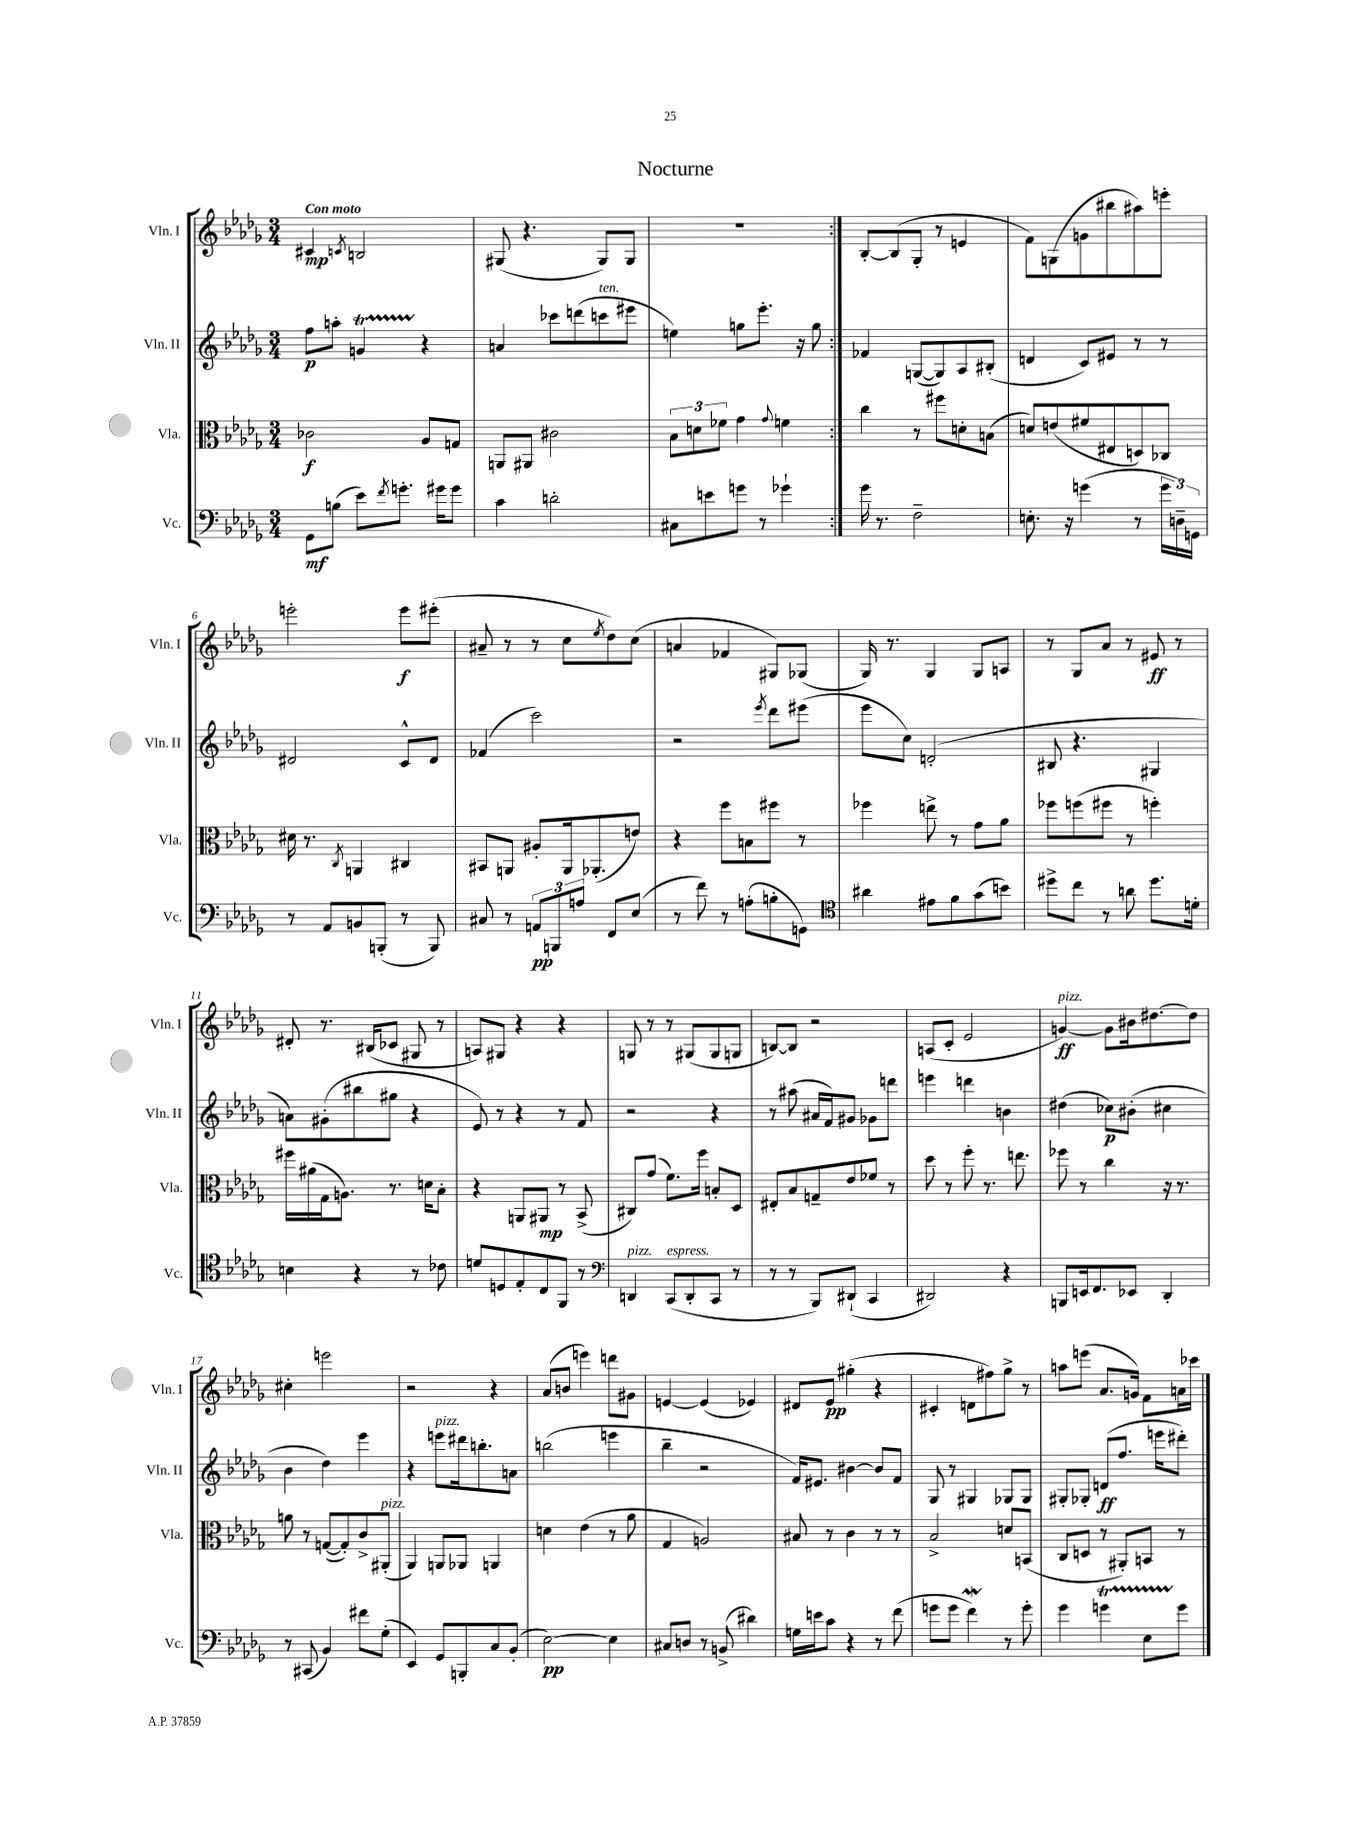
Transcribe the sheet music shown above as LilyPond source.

\header { title = "Nocturne" }
<<
\new StaffGroup <<
\new Staff = "s0" \with { instrumentName = "Vln. I" shortInstrumentName = "Vln. I" } {
    \clef treble \key des \major \numericTimeSignature \time 3/4 \tempo "Con moto"
    \repeat volta 2 { cis'4\mp \acciaccatura { c'8 } b2 |
    gis8( r4. gis8) gis8 |
    R2. | }
    bes8~-. bes8( ges8-. r8 e'4 |
    f'8) g8( g'8 bis''8 ais''8) e'''8-. |
    e'''2-. e'''8\f eis'''8-.( |
    ais'8-- r8 r8 c''8 \acciaccatura { ees''8 } des''8) c''8( |
    a'4 fes'4 gis8) ges8( |
    ges16) r8. ges4 ges8 a8 |
    r8 ges8 aes'8 r8 eis'8\ff r8 |
    dis'8-. r8. bis16( ces'8 gis8 r8 |
    a8) gis8 r4 r4 |
    g8 r8 r8 gis8( gis8 g8 |
    b8~) b8 r2 |
    a8( c'8-. ees'2 |
    g'4~\ff^\markup { \italic "pizz." }) g'8 bis'16 dis''8.~ dis''8 |
    cis''4-. e'''2 |
    r2 r4 |
    aes'8( b'8 e'''4) d'''8 gis'8 |
    e'4~ e'4( ees'4) |
    dis'8 ees'8\pp gis''4-.( r4 |
    cis'4-. d'8 fis''8) ges''8-> r8 |
    a''8 e'''8( aes'8. g'16) f'8 a'16 ces'''16 \bar "|." |
}
\new Staff = "s1" \with { instrumentName = "Vln. II" shortInstrumentName = "Vln. II" } {
    \clef treble \key des \major \numericTimeSignature \time 3/4
    \repeat volta 2 { f''8\p a''8-. g'4\startTrillSpan r4\stopTrillSpan |
    a'4 ces'''8 d'''8( c'''8^\markup { \italic "ten." } eis'''8 |
    e''4) g''8 ees'''8.-. r16 g''8 | }
    fes'4 g8~( g8) aes8 bis8-.( |
    d'4 c'8) eis'8 r8 r8 |
    dis'2 c'8-^ dis'8 |
    fes'4( c'''2) |
    r2 \acciaccatura { ees'''8 } des'''8 eis'''8( |
    ees'''8 c''8) d'2-.( |
    bis8 r4. gis4 |
    a'8) gis'8-.( bis''8 gis''8 r4 |
    ees'8) r8 r4 r8 f'8 |
    r2 r4 |
    r8 ais''8( ais'16 f'16) gis'8 ges'8 d'''8 |
    e'''4 d'''4 b'4 |
    dis''4( ces''8\p) bis'8-.( cis''4 |
    bes'4 des''4) ees'''4 |
    r4 e'''8^\markup { \italic "pizz." } dis'''16 b''8.-. a'8 |
    b''2( e'''4 |
    bes''4-- r2 |
    f'16) eis'8. bis'4~ bis'8 f'8 |
    ges8 r8 gis4 ges8 ges8 |
    gis8-. ges8-. d'8\ff( f''8. e'''16 dis'''8-.) \bar "|." |
}
\new Staff = "s2" \with { instrumentName = "Vla." shortInstrumentName = "Vla." } {
    \clef alto \key des \major \numericTimeSignature \time 3/4
    \repeat volta 2 { ces'2\f aes8 g8 |
    a,8 ais,8 cis'2 |
    \tuplet 3/2 { bes8 d'8 fes'8 } ges'4 \appoggiatura { ges'8 } f'4 | }
    c''4 r8 fis''8 d'8-. b8( |
    d'8) e'8( fis'8 eis8 d8) ces8 |
    dis'16 r8. \acciaccatura { c8 } a,4 cis4 |
    bis,8 a,8 ais8-. a,16 aes,8.-.( e'8) |
    r4 f''8 b8 fis''8 r8 |
    fes''4 e''8-> r8 ges'8 aes'8 |
    fes''8 f''8( fis''8 r8 f''4-.) |
    fis''16 ais'16( ges16 a8.) r8. d'16 bes8-. |
    r4 a,8 ais,8\mp r8 bes,8->( |
    cis8) ges'8( f'8.) f''16 b8-. des8 |
    eis8-. bes8 g8-- ees'8 fes'8 r8 |
    des''8 r8 f''8-. r8. e''8. |
    fes''8 r8 c''4 r16 r8. |
    a'8 r8 g8~( g8-.) c'8-> ais,8-.^\markup { \italic "pizz." }( |
    aes,4) a,8 aes,8 a,4 |
    d'4 ees'4( r8 aes'8 |
    ges4 a2) |
    bis8 r8 c'4 r8 r8 |
    bes2-> d'8 b,8( |
    c8 d8 r8 ais,8-.) b,8 r8 \bar "|." |
}
\new Staff = "s3" \with { instrumentName = "Vc." shortInstrumentName = "Vc." } {
    \clef bass \key des \major \numericTimeSignature \time 3/4
    \repeat volta 2 { ges,8\mf b8( ees'8) \acciaccatura { f'8 } g'8.-. gis'16 gis'8 |
    c'4 d'2-. |
    cis8 e'8 g'8 r8 ges'4-! | }
    ges'16 r8. f2-- |
    e8.-. r16 g'4( r8 \tuplet 3/2 { g'16 d16--) g,16 } |
    r8 aes,8 b,8 b,,8-.( r8 b,,8) |
    cis8 r8 \tuplet 3/2 { a,8\pp b,,8 a8 } f,8 ees8( |
    r8 f'8) r8 a8-.( b8-. g,8) |
    \clef tenor ais'4 eis'8 f'8 ges'8( b'8) |
    dis''8-> c''8 r8 a'8 dis''8. d'16-. |
    b4 r4 r8 ces'8 |
    d'8 d8 ees8-. c8 f,8 r8 |
    \clef bass d,4^\markup { \italic "pizz." } c,8^\markup { \italic "espress." }( d,8-. c,8 r8 |
    r8 r8 bes,,8) dis,8-!( c,4 |
    dis,2) r4 |
    b,,8 e,16 f,8. ees,8 des,4-. |
    r8 cis,8( bes,4) fis'8 ges8-.( |
    ees,4) ges,8 b,,8-. c8 bes,8-.( |
    ees2~\pp) ees4 |
    cis8 d8 r8 b,8->( dis'4) |
    g16 e'16 c'8 r4 r8 f'8( |
    g'8 g'8 f'4\mordent) r8 g'8-. |
    ges'4 g'4\startTrillSpan ees8 g'8\stopTrillSpan \bar "|." |
}
>>
>>
